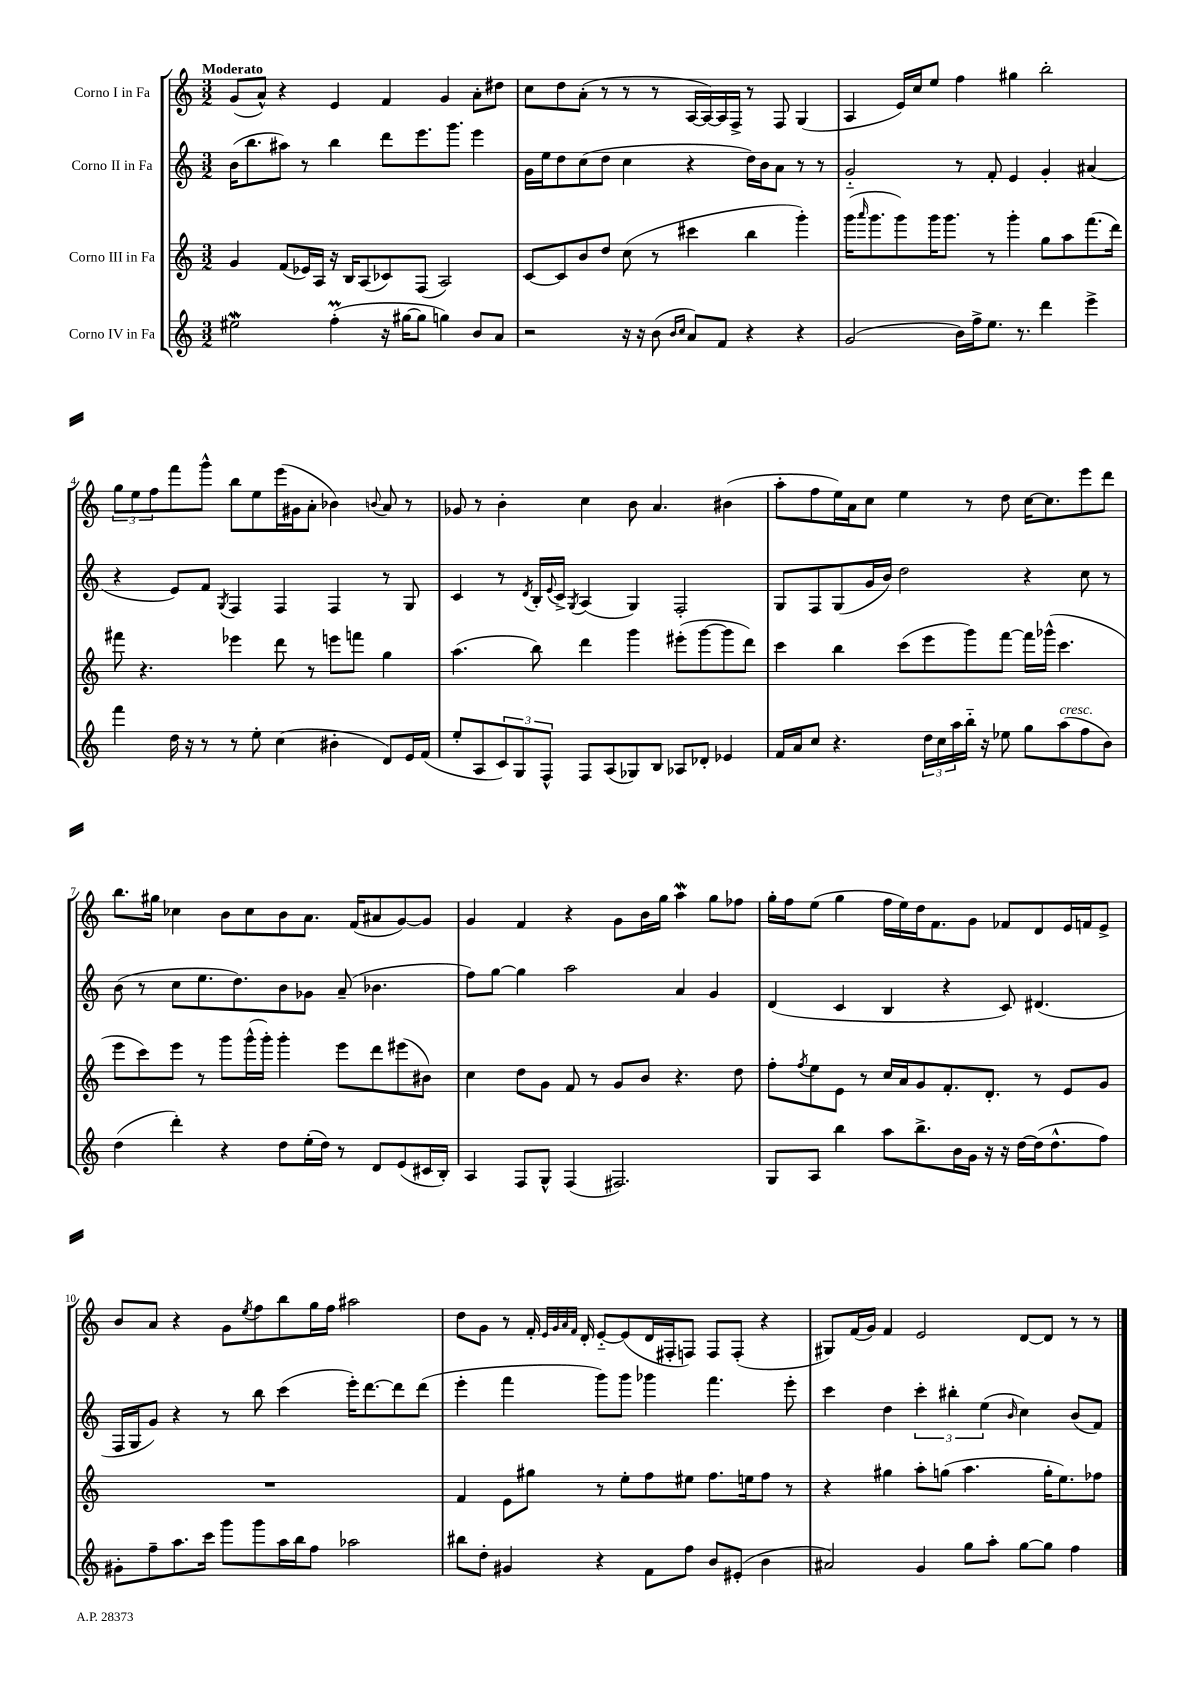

**kern	**kern	**kern	**kern
*staff4	*staff3	*staff2	*staff1
*clefG2	*clefG2	*clefG2	*clefG2
*k[]	*k[]	*k[]	*k[]
*M3/2	*M3/2	*M3/2	*M3/2
2ee#	4g	(16b	(8g
.	.	8.bb	.
.	.	.	8a^^)
.	(8f	8aa#)	4r
.	16e-)	8r	.
.	16A	.	.
(4ff'	16r	4bb	4e
.	16B	.	.
.	(8A	.	.
16r	8c-)	8ddd	4f
[16gg#	.	.	.
8gg#]	(8F	8.eee	.
4gg)	2A)	.	4g
.	.	8.ggg	.
8b	.	4eee	8a'
8a	.	.	8dd#
=	=	=	=
2r	[8c	16g	8cc
.	.	16ee	.
.	8c]	8dd	8dd
.	8b	(8cc	(8a'
.	8dd	8dd	8r
16r	(8cc	4cc	8r
16r	.	.	.
(8b	8r	.	8r
16qqb	.	.	.
16qqcc	.	.	.
8a)	4ccc#	4r	[16A
.	.	.	16A_)
8f	.	.	16A]
.	.	.	16F^
4r	4bb	16dd)	8r
.	.	16b	.
.	.	8a	8F
4r	4ggg')	8r	(4G
.	.	8r	.
=	=	=	=
(2g	(16ggg	2g'~	4A
.	16qqaaa	.	.
.	8.ggg	.	.
.	8ggg)	.	16e)
.	.	.	16cc
.	16ggg	.	8ee
.	8.ggg	.	.
16b)	.	8r	4ff
16ff^	.	.	.
8.ee	8r	8f'	.
.	4ggg'	4e	4gg#
8.r	.	.	.
4ddd	8gg	4g'	2bb'
.	8aa	.	.
4eee^	(8.fff	(4a#	.
.	16ddd)	.	.
=	=	=	=
4fff	8fff#	4r	12gg
.	.	.	12ee
.	4.r	.	.
.	.	.	12ff
16dd	.	8e)	8fff
16r	.	.	.
8r	.	8f	8ggg^^
.	.	8qG	.
8r	4eee-	4F	8bb
8ee'	.	.	8ee
(4cc	8ddd	4F	(16eee
.	.	.	16g#
.	8r	.	8a'
4b#'	8eee	4F	4b-)
.	8fff	.	.
.	.	.	8qqb
8d)	4gg	8r	8a
16e	.	8G	8r
(16f	.	.	.
=	=	=	=
8ee'	(4.aa	4c	8g-
8A	.	.	8r
12c)	.	8r	4b'
12G	.	.	.
.	.	8qd	.
.	8bb)	16B'	.
12F^^	.	.	.
.	.	8qqe	.
.	.	16c^	.
.	.	8qG	.
8F	4ddd	(4A	4cc
(8A	.	.	.
8G-)	4ggg	4G)	8b
8B	.	.	4.a
8A-	(8eee#'	2F'	.
8d-'	[8ggg	.	.
4e-	8ggg]	.	(4b#
.	8ddd)	.	.
=	=	=	=
16f	4ccc	8G	8aa'
16a	.	.	.
8cc	.	8F	8ff
4.r	4bb	(8G	16ee)
.	.	.	16a
.	.	16g	8cc
.	.	16b)	.
.	(8ccc	2dd	4ee
24dd	8eee	.	.
24cc	.	.	.
24aa	.	.	.
16bb'~	8ggg)	.	8r
16r	.	.	.
8ee-	[8fff	.	8dd
8gg	16fff]	4r	[16cc
.	(16ggg-^^	.	8.cc]
(8aa	4.ccc	.	.
8ff	.	8cc	8eee
8b)	.	8r	8ddd
=	=	=	=
(4dd	8eee	(8b	8.bb
.	8ccc)	8r	.
.	.	.	16gg#
4ddd')	8eee	8cc	4cc-
.	8r	8.ee	.
4r	8ggg	.	8b
.	.	8.dd)	.
.	(16ggg^^	.	8cc-
.	16ggg')	.	.
8dd	4ggg'	8b	8b
(16ee'	.	8g-	8.a
16dd)	.	.	.
8r	8eee	(8a~	.
.	.	.	(16f
8d	8ddd	4.b-	8a#
(8e	(8eee#	.	[8g)
16c#	8b#)	.	8g]
16B')	.	.	.
=	=	=	=
4A	4cc	8ff)	4g
.	.	[8gg	.
8F	8dd	4gg]	4f
8G^^	8g	.	.
(4F	8f	2aa	4r
.	8r	.	.
2.F#)	8g	.	8g
.	8b	.	16b
.	.	.	16gg
.	4.r	4a	4aa
.	.	4g	8gg
.	8dd	.	8ff-
=	=	=	=
8G	8ff'	(4d	16gg'
.	.	.	16ff
.	8qff	.	.
8A	8ee	.	(8ee
4bb	8e	4c	4gg
.	8r	.	.
8aa	16cc	4B	16ff
.	16a	.	16ee)
8.bb^	8g	.	16dd
.	.	.	8.f
.	8.f'	4r	.
16b	.	.	.
16g	.	.	8g
16r	8.d'	.	.
16r	.	8c)	8f-
[16dd	.	.	.
(16dd]	8r	(4.d#	8d
8.dd^^	.	.	.
.	8e	.	16e
.	.	.	16f
8ff)	8g	.	8e^
=	=	=	=
8g#'	1.r	16F	8b
.	.	16G	.
8ff~	.	8g)	8a
8.aa	.	4r	4r
16ccc	.	.	.
8ggg	.	8r	8g
.	.	.	8qee
8ggg	.	8bb	8ff
16aa	.	(4ccc	8bb
16bb	.	.	.
8ff	.	.	16gg
.	.	.	16ff
2aa-	.	16eee')	2aa#
.	.	[8.ddd	.
.	.	8ddd]	.
.	.	(8ddd	.
=	=	=	=
8bb#	4f	4eee'	8dd
8dd'	.	.	8g
4g#	8e	4fff	8r
.	8gg#	.	16f'
.	.	.	32qqe
.	.	.	32qqg
.	.	.	32qqa
.	.	.	32qqf
.	.	.	16d'
4r	8r	8ggg)	[8e'~
.	8ee'	8ggg	(8e]
8f	8ff	4ggg-	16d
.	.	.	16F#'
8ff	8ee#	.	8F)
8b	8.ff	4.fff	8F
(8e#'	.	.	(8F'
.	16ee	.	.
4b	8ff	.	4r
.	8r	8eee'	.
=	=	=	=
2a#)	4r	4ccc	8G#)
.	.	.	(16f
.	.	.	16g)
.	4gg#	4dd	4f
4g	8aa'	6ccc'	2e
.	(8gg	.	.
.	.	6bb#'	.
8gg	4.aa	.	.
.	.	(6ee	.
8aa'	.	.	.
.	.	16qqb	.
[8gg	.	4cc)	[8d
8gg]	16gg'	.	8d]
.	8.ee)	.	.
4ff	.	(8b	8r
.	8ff-	8f)	8r
==	==	==	==
*-	*-	*-	*-
